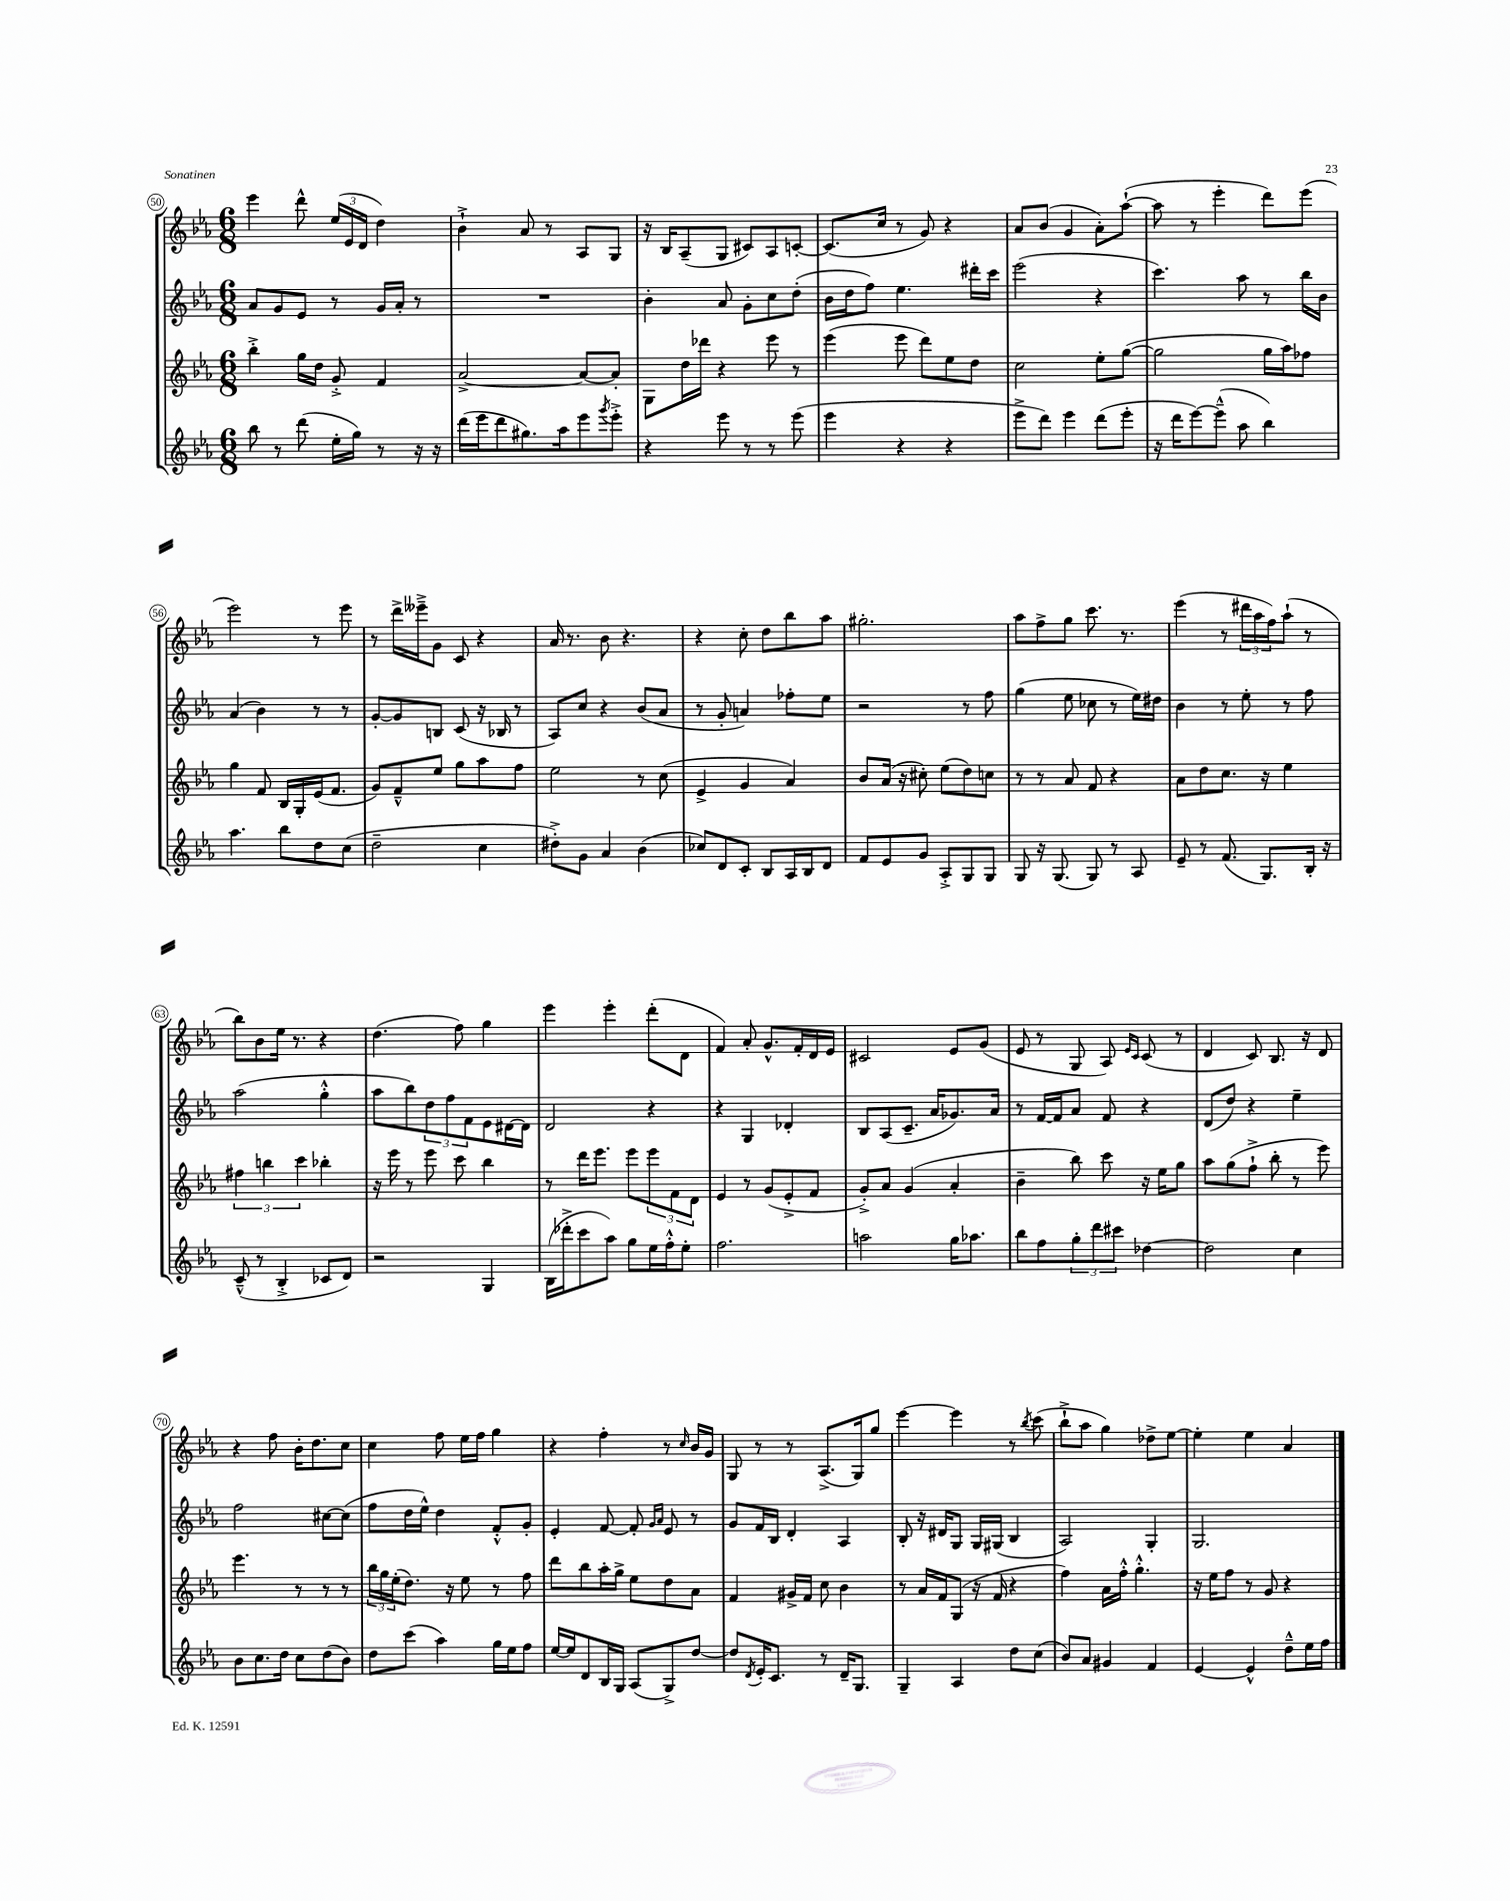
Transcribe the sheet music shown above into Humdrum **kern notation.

**kern	**kern	**kern	**kern
*staff4	*staff3	*staff2	*staff1
*clefG2	*clefG2	*clefG2	*clefG2
*k[b-e-a-]	*k[b-e-a-]	*k[b-e-a-]	*k[b-e-a-]
*M6/8	*M6/8	*M6/8	*M6/8
8bb-	4bb-'^	8a-	4eee-
8r	.	8g	.
(8ddd	16gg	8e-	8ddd^^
.	16dd	.	.
16ee-'	8g'^	8r	(24ee-
.	.	.	24e-
16gg)	.	.	.
.	.	.	24d
8r	4f	16g	4dd)
.	.	16a-'	.
16r	.	8r	.
16r	.	.	.
=	=	=	=
(16ddd	[2a-^	2.r	4b-`^
16eee-	.	.	.
8ddd	.	.	.
8.gg#)	.	.	8a-
.	.	.	8r
16aa-	.	.	.
8eee-	8a-_	.	8A-
8qggg	.	.	.
8eee-'^	8a-']	.	8G
=	=	=	=
4r	8G	4b-'	16r
.	.	.	16B-
.	16dd	.	(8A-~
.	16ddd-	.	.
8eee-	4r	8a-	8G
8r	.	8g'	8c#)
8r	8eee-	8cc	8A-
(8eee-	8r	(8dd'	[8c'
=	=	=	=
4eee-	(4eee-	16b-	(8.c]
.	.	16dd	.
.	.	8ff)	.
.	.	.	16cc
4r	8eee-	4.ee-	8r
.	8ddd)	.	8g)
4r	8ee-	.	4r
.	8dd	16ddd#'	.
.	.	16ccc	.
=	=	=	=
8eee-^	2cc	(2eee-	8a-
8ddd)	.	.	(8b-
4eee-	.	.	4g
(8ddd	8ee-'	4r	8a-')
8eee-'	([8gg	.	([8aa-`
=	=	=	=
16r	2gg]	4.ccc)	8aa-]
16ddd	.	.	.
[8eee-)	.	.	8r
(8eee-~^^]	.	.	4eee-'
8aa-	.	8aa-	.
4bb-)	16gg	8r	8ddd)
.	16aa-)	.	.
.	8ff-	16bb-	(8eee-
.	.	16b-	.
=	=	=	=
4.aa-	4gg	(4a-	2eee-)
.	8f	4b-)	.
8bb-	16B-	.	.
.	16G'	.	.
8dd	(16e-	8r	8r
.	8.f	.	.
(8cc	.	8r	8eee-
=	=	=	=
2dd~	8g)	[8g'	8r
.	8f~^^	8g]	16ddd^
.	.	.	16eee--~^
.	8ee-	8B	8g
.	8gg	(8c	8c
4cc	8aa-	16r	4r
.	.	16B-	.
.	8ff	8r	.
=	=	=	=
8dd#'^)	2ee-	8A-)	16a-
.	.	.	8.r
8g	.	8cc	.
4a-	.	4r	8b-
.	.	.	4.r
(4b-	8r	(8b-	.
.	(8cc	8a-	.
=	=	=	=
8cc-)	4e-^	8r	4r
8d	.	8g'	.
8c'	4g	4a)	8cc'
8B-	.	.	8dd
16A-	4a-)	8ff-'	8bb-
16B-	.	.	.
8d	.	8ee-	8aa-
=	=	=	=
8f	8b-	2r	2.gg#'
8e-	(16a-	.	.
.	16r	.	.
8g	8cc#')	.	.
8A-'^	(8ee-	.	.
8G	8dd)	8r	.
8G	8cc	8ff	.
=	=	=	=
8G	8r	(4gg	8aa-
16r	8r	.	8ff^
(8.G	.	.	.
.	8a-	8ee-	8gg
8G)	8f	8cc-	8.ccc
8r	4r	8r	.
.	.	.	8.r
8A-	.	16ee-)	.
.	.	16dd#	.
=	=	=	=
8e-~	8a-	4b-	(4eee-
8r	8dd	.	.
(8.f	8.cc	8r	8r
.	.	8ee-'	24ddd#
.	.	.	24aa-
8.G)	16r	.	.
.	.	.	24ff)
.	4ee-	8r	(8aa-`
16B-'	.	8ff	8r
16r	.	.	.
=	=	=	=
(8c~^^	6ff#	(2aa-	8bb-)
8r	.	.	8b-
.	6bb	.	.
4B-'^	.	.	16ee-
.	.	.	8.r
.	6ccc	.	.
8c-	4bb-'	4gg'^^	4r
8d)	.	.	.
=	=	=	=
2r	16r	8aa-	(4.dd
.	16eee-	.	.
.	8r	8bb-)	.
.	8eee-	12dd	.
.	.	12ff	.
.	8ccc	.	8ff)
.	.	12f	.
4G	4bb-	8e-	4gg
.	.	[16d#	.
.	.	16d#]	.
=	=	=	=
(16B-	8r	2d	4eee-
16ddd-'^	.	.	.
8ccc	16ddd	.	.
.	8.eee-	.	.
8aa-)	.	.	4eee-'
8gg	8eee-	.	.
16ee-	12eee-	4r	(8ddd'
16ff'^^	.	.	.
.	12f	.	.
8ee-'	.	.	8d
.	12d	.	.
=	=	=	=
2.ff	4e-	4r	4f)
.	8r	4G	8a-'
.	(8g	.	8.g^^
.	8e-'^	4d-'	.
.	.	.	16f'
.	8f	.	16d
.	.	.	16e-
=	=	=	=
2aa	8g'^)	8B-	2c#
.	8a-	(8A-	.
.	(4g	8.c~	.
.	.	16a-	.
16gg	4a-'	8.g-)	8e-
8.aa-	.	.	.
.	.	.	(8g
.	.	16a-	.
=	=	=	=
8bb-	4b-~	8r	8e-
8ff	.	[16f	8r
.	.	16f]	.
12gg'	8bb-)	8a-	8G
12ddd	.	.	.
.	8ccc	8f	8A-)
12ccc#	.	.	.
.	.	.	16qqe-
.	.	.	16qqc
[4dd-	16r	4r	(8c
.	16ee-	.	.
.	8gg	.	8r
=	=	=	=
2dd-]	8aa-	(8d	4d
.	(8gg	8dd)	.
.	8ff`^	4r	8c)
.	8bb-'	.	8.B-
4cc	8r	4ee-~	.
.	.	.	16r
.	8eee-)	.	8d
=	=	=	=
8b-	4.eee-	2ff	4r
8.cc	.	.	.
.	.	.	8ff
16dd	.	.	.
8cc	8r	.	16b-'
.	.	.	8.dd
(8dd	8r	[8cc#	.
8b-)	8r	(8cc#]	8cc
=	=	=	=
8dd	24bb-	8ff	4cc
.	24gg	.	.
.	(24ee-'	.	.
(8ccc	8.dd)	16dd	.
.	.	16ee-^^)	.
4aa-)	.	4dd	8ff
.	16r	.	.
.	8ee-	.	16ee-
.	.	.	16ff
16gg	8r	8f'^^	4gg
16ee-	.	.	.
8ff	8ff	8g'	.
=	=	=	=
[16ee-	8ddd	4e-'	4r
16ee-]	.	.	.
8d	8bb-	.	.
16B-	16aa-'	[8f	4ff'
16G	16gg^	.	.
(8A-	8ee-	8f']	.
.	.	16qqg	.
.	.	16qqa-	.
8G^)	8dd	8e-	8r
.	.	.	16qqcc
[8dd	8a-	8r	16b-
.	.	.	16g
=	=	=	=
8dd]	4f	8g	8G
8qd	.	.	.
16e-'	.	16f	8r
8.c	.	16B-	.
.	16g#^	4d'	8r
.	16f	.	.
8r	8cc	.	(8.A-^
16d~	4b-	4A-	.
8.G	.	.	16G)
.	.	.	8gg
=	=	=	=
4G~	8r	8B-'	[4eee-
.	16a-	16r	.
.	16f	16d#	.
4A-	(8G	8G	4eee-]
.	16r	16G	.
.	16f	(16G#	.
8dd	4r	4B-	8r
.	.	.	8qbb-
(8cc	.	.	(8ccc
=	=	=	=
8b-)	4ff)	2A-)	8bb-`^
8a-	.	.	8aa-
4g#	16a-	.	4gg)
.	16ff'^^	.	.
.	4.gg'^^	.	.
4f	.	4G'	8dd-^
.	.	.	[8ee-
=	=	=	=
[4e-	16r	2.G	4ee-']
.	16ee-	.	.
.	8ff	.	.
4e-^^]	8r	.	4ee-
.	8g	.	.
8dd~^^	4r	.	4a-
16ee-	.	.	.
16ff	.	.	.
==	==	==	==
*-	*-	*-	*-
